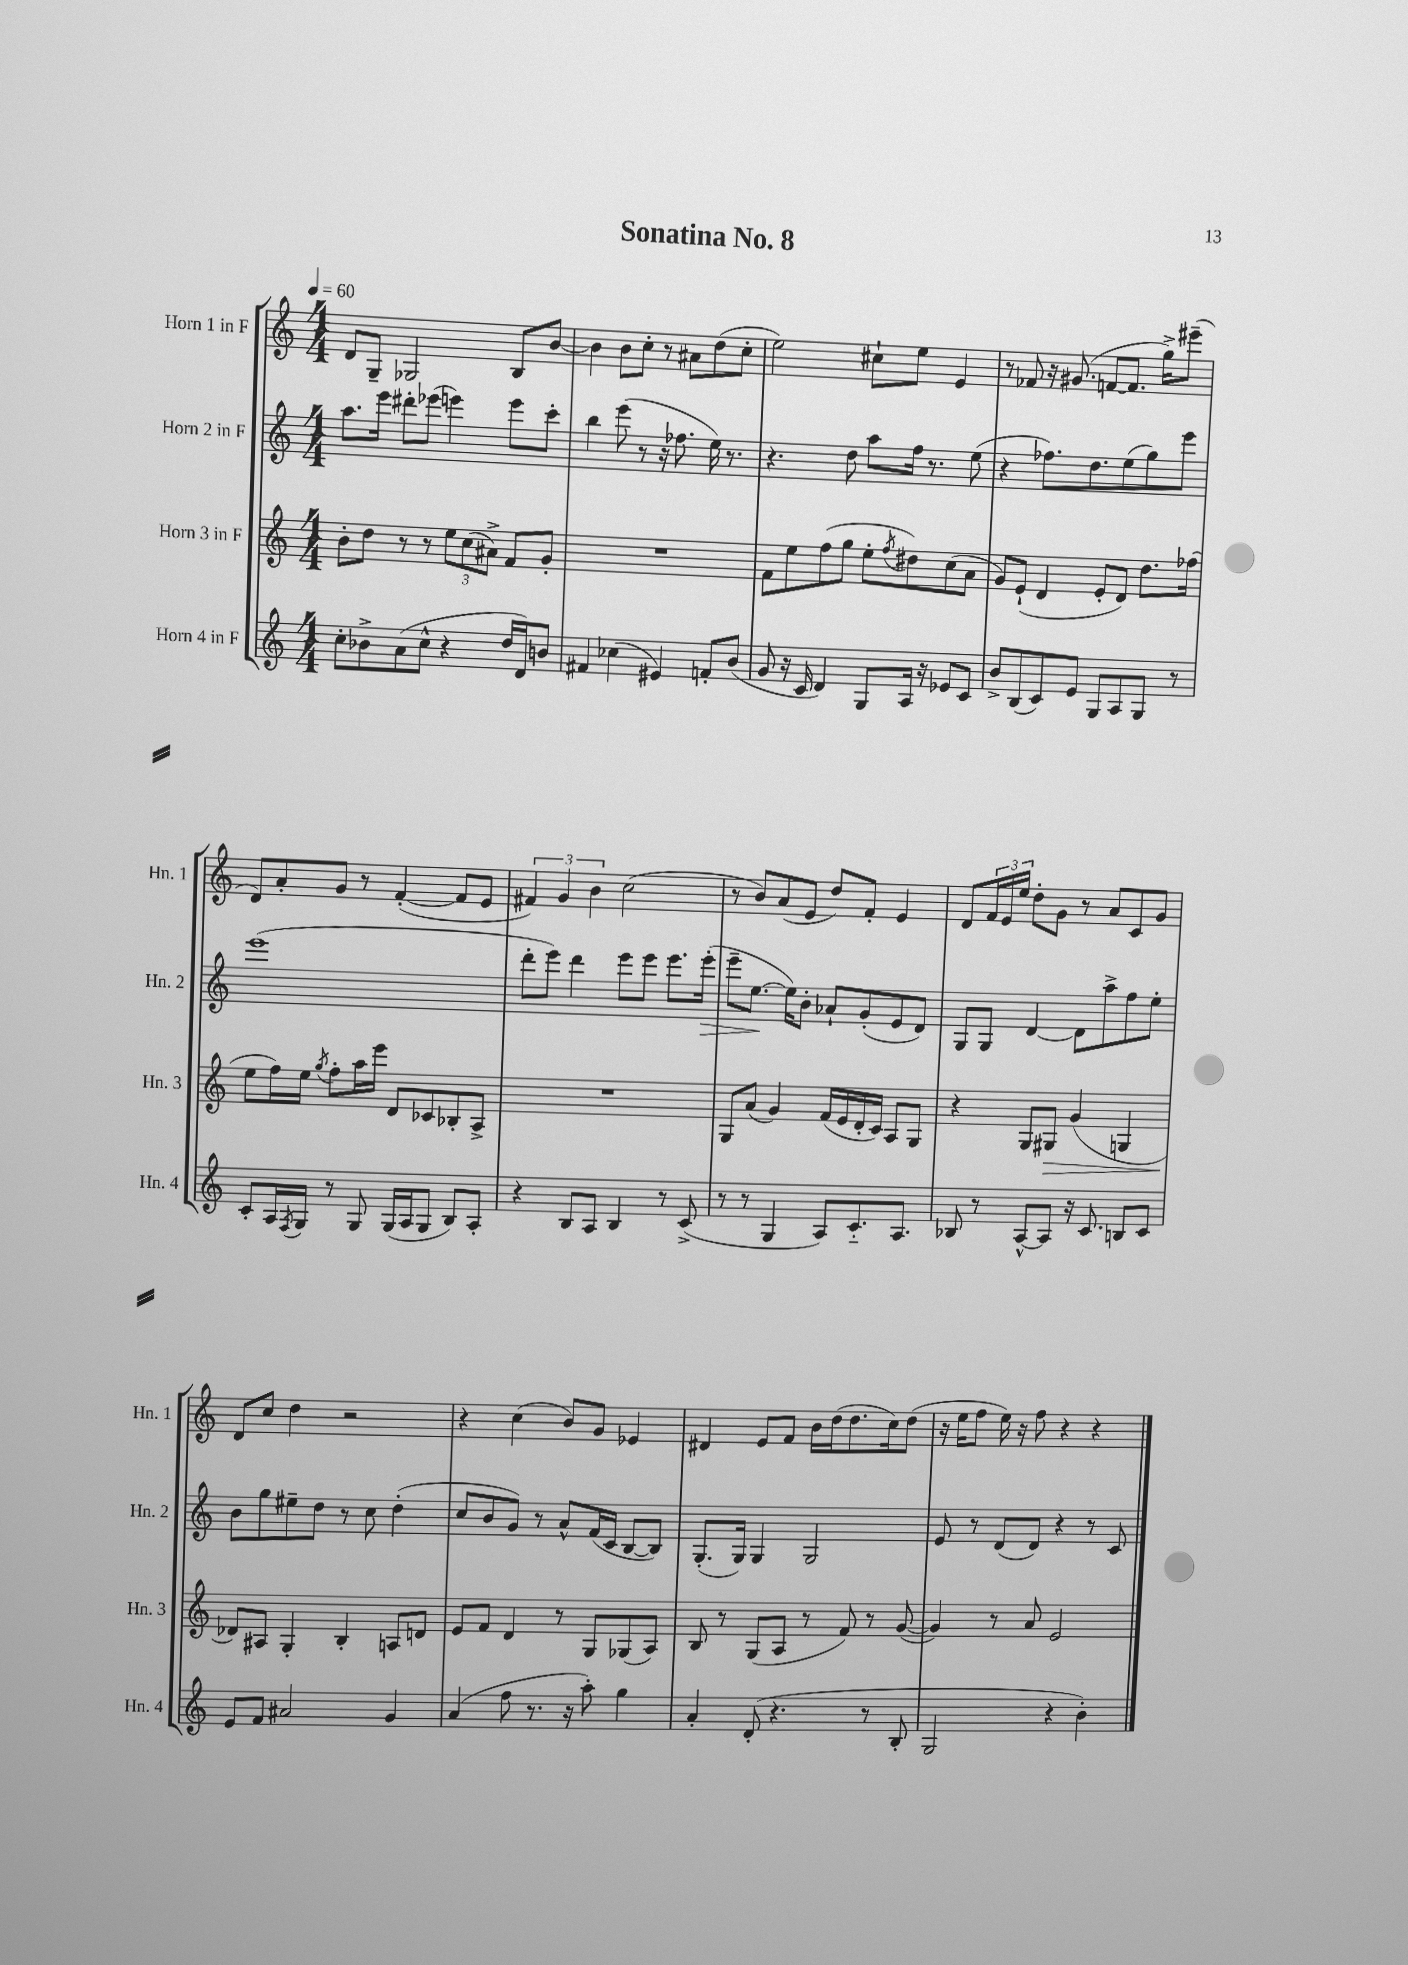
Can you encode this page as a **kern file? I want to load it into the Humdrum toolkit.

**kern	**kern	**kern	**kern
*staff4	*staff3	*staff2	*staff1
*clefG2	*clefG2	*clefG2	*clefG2
*k[]	*k[]	*k[]	*k[]
*M4/4	*M4/4	*M4/4	*M4/4
*MM60	*MM60	*MM60	*MM60
8cc'	8b'	8.aa	8d
8b-^	8dd	.	8G~
.	.	16eee	.
(8a	8r	8ddd#'	2G-
8cc^^	8r	(8eee-	.
4r	12ee	4eee)	.
.	(12cc	.	.
.	12a#^)	.	.
16dd	8f	8eee	8B
16d)	.	.	.
8b	8g'	8ccc'	[8b
=	=	=	=
4f#	1r	4bb	4b]
(4cc-	.	(8eee	8b
.	.	8r	8cc'
4e#)	.	16r	8r
.	.	8.ff-	.
.	.	.	8a#
8f'	.	16ee)	(8dd
.	.	8.r	.
(8b	.	.	8cc'
=	=	=	=
8g	8f	4.r	2ee)
16r	8ee	.	.
16c	.	.	.
4d)	(8ff	.	.
.	8gg	8dd	.
8G	8ee'	8aa	8cc#`
.	8qff	.	.
16A	8dd#)	16ff	8ee
16r	.	8.r	.
8e-	(8cc	.	4e
8c	8a	(8ee	.
=	=	=	=
8b^	8g)	4r	8r
(8B	(8e`	.	8f-
8c)	4d	8.ff-)	16r
.	.	.	(8.g#
8e	.	.	.
.	.	8.dd	.
8G	8e'	.	[8f
8A	8d)	(8ee	8.f]
8G	8.dd	8gg)	.
.	.	.	16gg^)
8r	.	8eee	(8eee#~
.	(16ff-	.	.
=	=	=	=
8c'	8ee	(1eee	8d)
16A	16ff)	.	8a'
8qF	.	.	.
16G	16ee	.	.
.	8qgg	.	.
8r	8ff'	.	8g
8G	16aa	.	8r
.	16eee	.	.
(16G	8d	.	([4f'
16A	.	.	.
8G	8c-	.	.
8B)	8B-'	.	8f]
8A'	8A^	.	8e
=	=	=	=
4r	1r	8ddd'	6f#)
.	.	8eee)	.
.	.	.	6g
8B	.	4ddd	.
.	.	.	6b
8A	.	.	.
4B	.	8eee	(2cc
.	.	8eee	.
8r	.	8.eee	.
(8c^	.	.	.
.	.	(16eee'	.
=	=	=	=
8r	8G	8eee~	8r
8r	(8a	[8.ee	8b)
4G	4g)	.	(8a
.	.	16ee])	.
.	.	8b'	8e
8A)	(16f	8a-`	8dd)
.	16e	.	.
8.c'~	16d'	(8g'	8f'
.	16c)	.	.
.	8A	8e	4e
8.A	.	.	.
.	8G	8d)	.
=	=	=	=
8B-	4r	8G	8d
8r	.	8G	24f
.	.	.	24e
.	.	.	24ee
[8A^^	8G	[4d	8dd'
8A]	8G#	.	8g
16r	(4g	8d]	8r
8.c	.	.	.
.	.	8aa^	8a
8B	4G	8ff	8c
8c	.	8ee'	8g
=	=	=	=
8e	8d-)	8b	8d
8f	8A#	8gg	8cc
2a#	4G'	8ee#~	4dd
.	.	8dd	.
.	4B'	8r	2r
.	.	8cc	.
4g	8A	(4dd'	.
.	8d	.	.
=	=	=	=
(4a	8e	8cc	4r
.	8f	8b	.
8ff	4d	8g)	(4cc
8.r	.	8r	.
.	8r	8a^^	8b)
16r	.	.	.
8aa')	8G	(16f	8g
.	.	16c	.
4gg	(8G-	[8B	4e-
.	8A)	8B])	.
=	=	=	=
4a'	8B	(8.G'	4d#
.	8r	.	.
.	.	16G)	.
(8d'	(8G	4G	8e
4.r	8A	.	8f
.	8r	2G	16b
.	.	.	(16dd
.	8f)	.	8.dd
8r	8r	.	.
.	.	.	16cc)
8B'	([8g	.	(8dd
=	=	=	=
2G	4g])	8e	16r
.	.	.	16ee
.	.	8r	8ff
.	8r	(8d	16ee)
.	.	.	16r
.	8a	8d)	8ff
4r	2e	4r	4r
4b')	.	8r	4r
.	.	8c	.
==	==	==	==
*-	*-	*-	*-
